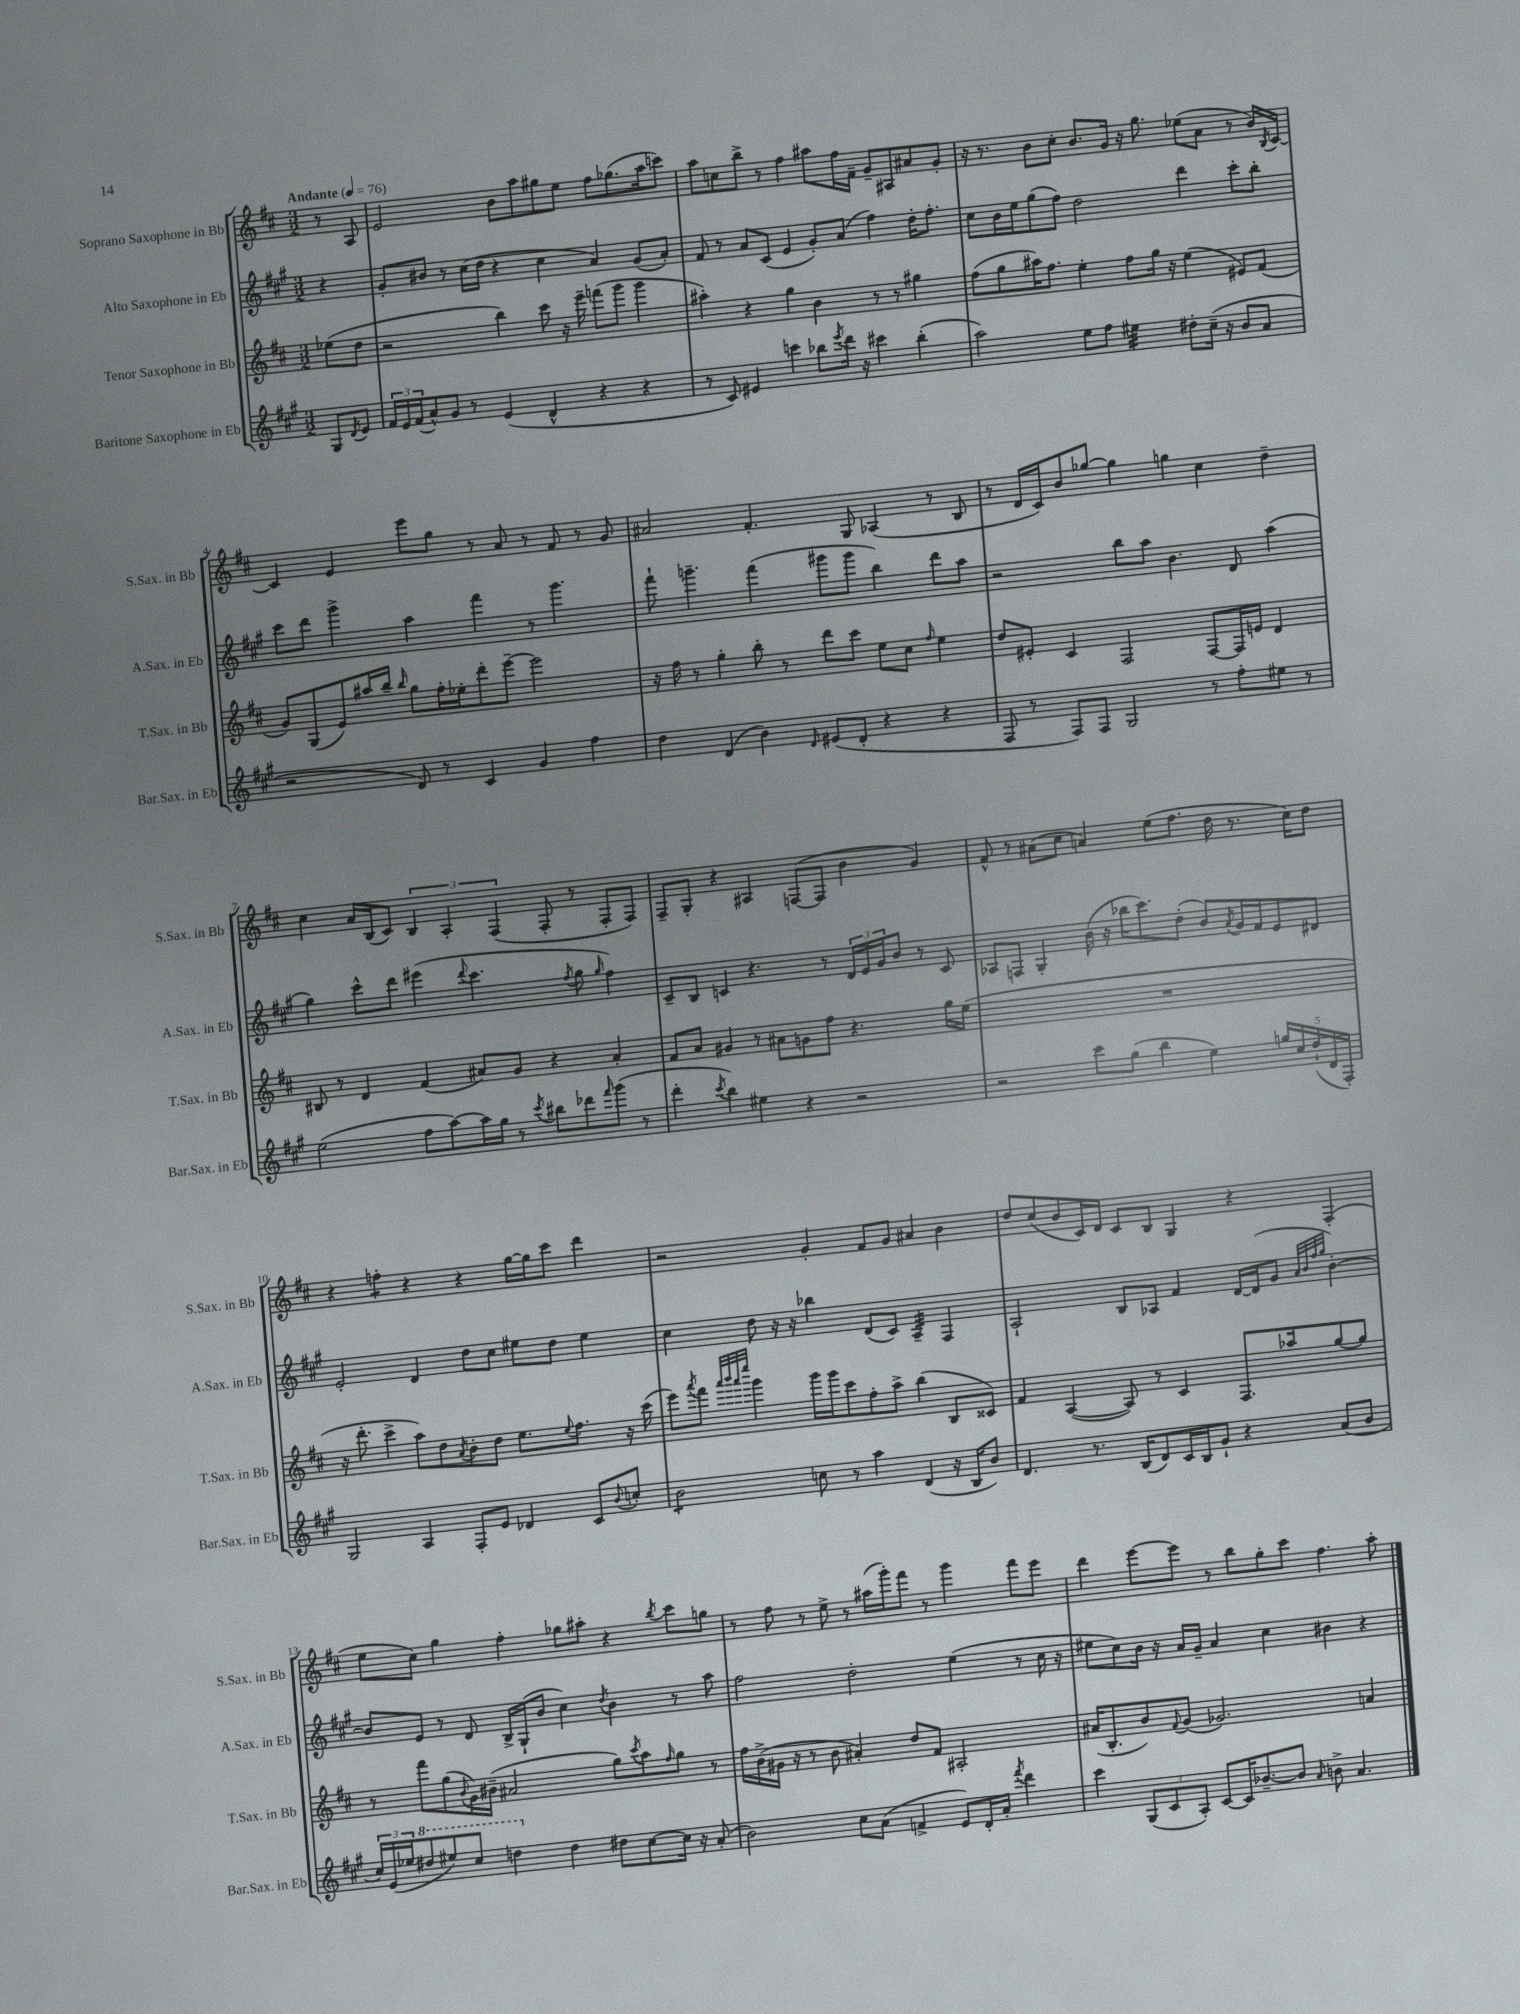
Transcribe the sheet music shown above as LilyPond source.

<<
\new StaffGroup <<
\new Staff = "s0" \with { instrumentName = "Soprano Saxophone in Bb" shortInstrumentName = "S.Sax. in Bb" } {
    \clef treble \key d \major \numericTimeSignature \time 3/2 \partial 4 \tempo "Andante" 4 = 76
    r8 a8 |
    e'2 b'8 a''8 gis''8 e''8 fis''8 ges''8.( a''16 c'''8) |
    a''8 c''8 b''8-> r8 fis''4 ais''8 fis''16 fis'16-- g'8-- ais8 ais'8 g'8-. |
    r16 r8. b'8 cis''8-. b'8. g'16 r16 g''8. ees''8( a'8 r8 b'16) \acciaccatura { b8 } cis'16~ |
    cis'4 e'4 e'''8 g''8 r8 a'8 r8 fis'8 r8 g'8 |
    ais'2 fis'4.-. g8 aes4( r8 b8 |
    r8 d'16 cis'16) b'8 ges''8~ ges''4 g''4 cis''4 d''4-- |
    cis''4 a'16 b16( cis'8) \tuplet 3/2 { b4 a4-. fis4( } fis8-. r8 fis8-. fis8) |
    fis8-- g8-. r4 ais4 f8~( f8 b'4 g'4) |
    fis'8-^ r8 ais'8( cis''8 a'4) e''8( fis''8. d''16 r8. cis''16) d''8 |
    r4 f''4:8-. r4 r4 g''16~ g''16 cis'''8 d'''4 |
    r2 g'4-. fis'8 g'8 ais'4 b'4 |
    d''8 cis''8( b'8 cis'16) d'16 cis'8 b8 g4 r4 fis4-.( |
    e''8 cis''8) g''4 fis''4-. ges''8 ais''8-. r4 \acciaccatura { b''8 } cis'''8 g''8 |
    r8 fis''8 r8 e''8-> r8 ais''16( g'''16-.) fis'''8 r8 g'''4 fis'''8 e'''8 |
    d'''4 e'''8~ e'''8 r8 b''8 g''8-. cis'''8 fis''4. a''8-. \bar "|." |
}
\new Staff = "s1" \with { instrumentName = "Alto Saxophone in Eb" shortInstrumentName = "A.Sax. in Eb" } {
    \clef treble \key a \major \numericTimeSignature \time 3/2 \partial 4
    r4 |
    gis'8-. bis'8 r8 cis''16( d''16 r4 cis''4 a'4) gis'8( a'8-.) |
    fis'8 r8 a'8 cis'8( e'4 gis'8-.) a'8( fis''4) d''16-. fis''8.-. |
    cis''8 b'16 e''16 gis''8( fis''8) d''2 d'''4 cis'''8-. b''8-. |
    cis'''8 d'''8 gis'''4-> a''4 fis'''4 r8 gis'''4. |
    fis'''8-! g'''4.-- fis'''4( gis'''8 gis'''8 b''4) d'''8 a''8 |
    r2 b''8 a''8 b'4. d'8 a''4( |
    gis''4) cis'''8-^ d'''8 eis'''4( \appoggiatura { d'''8 } cis'''4. \acciaccatura { fis''8 } gis''8 \grace { gis''16 } fis''4) |
    cis'8-- b8 c'4 r4. r8 \tuplet 3/2 { d'16 e'16 gis'16 } b'8 r8 c'8 |
    aes8 f8 gis4-. b'16( r16 bes''16 cis'''8.) d''8-.( b'8) \acciaccatura { a'8 } gis'16 fis'16 e'8 dis'8 |
    e'2-. d'4 d''8 cis''8 eis''8 d''8 eis''4 |
    cis''4 d''8 r16 r16 bes''4 d'8( cis'8) a4:32-- fis4 |
    a2-! b8 aes8 fis'4 d'16~ d'16( gis'8 \grace { a'32 b'32 fis''32 gis''32 } b'4~-.) |
    b'8 e'8 r8 d'8 b16-> gis16-!( b'8 cis''4) \acciaccatura { d''8 } b'4 r8 a''8 |
    fis''2 d''2-. e''4( r8 cis''16 r16 |
    eis''8 cis''8) b'16 r16 a'16 gis'16-- a'4 cis''4 bis'4 r4 \bar "|." |
}
\new Staff = "s2" \with { instrumentName = "Tenor Saxophone in Bb" shortInstrumentName = "T.Sax. in Bb" } {
    \clef treble \key d \major \numericTimeSignature \time 3/2 \partial 4
    ees''8( d''8 |
    r2 b''4) cis'''8 r16 e'''16-- f'''8( g'''8 g'''4 |
    ais''4-.) r4 g''4 b'4 r8 r8 gis''4 |
    fis''8( g''8 ais''16) fis''8. e''4-. fis''8 g''16 r16 e''4( eis'8) fis'8( |
    g'8) g8( e'8) ais''16 b''16-- \grace { b''16 } g''8 fis''16-. ees''16-. d'''8-. e'''8~-- e'''2 |
    r16 fis''16 r8 g''4-. b''8-. r8 d'''8 cis'''8 e''8 cis''8 \grace { fis''16 } e''4 |
    d''8 eis'8-. cis'4 fis2 fis8~ fis16 e'16 d'4 |
    bis8 r8 d'4 fis'4( ais'8) g'8 r4 ais'4-. |
    fis'8 a'8 gis'4 r8 ais'8 g'8 fis''8 r4. g''16 e''16( |
    R1. |
    r16 d'''8.-. cis'''4-> a''8) d''8 \acciaccatura { a'8 } b'8-. d''8 e''8. \appoggiatura { e''8 } fis''8. r16 cis'''16( |
    e'''8) \acciaccatura { a'''8 } fis'''8 \grace { a'''32 b'''32 a'''32 e''''32 } g'''4 g'''16 g'''16 cis'''8 fis''8-. a''8-> b''4( b8 cisis'8) |
    fis'4 a4~( a8) r8 cis'4 fis8. aes''16 g''8~ g''8 |
    r8 fis'''8 g''8( \appoggiatura { b'8 } g'16) bis'16--( ais'2 g''8) \acciaccatura { cis'''8 } a''8 \grace { fis''16 } g''8 r8 |
    fis''16 b'16->( gis'16 r16 r8 b'8 ais'4-.) d''8 fis'8 ais2-. |
    ais'16( b8.-. b'8) \appoggiatura { fis'8 } g'8( ges'2.) a'4 \bar "|." |
}
\new Staff = "s3" \with { instrumentName = "Baritone Saxophone in Eb" shortInstrumentName = "Bar.Sax. in Eb" } {
    \clef treble \key a \major \numericTimeSignature \time 3/2 \partial 4
    gis8 \acciaccatura { d'8 } e'8 |
    \tuplet 3/2 { fis'16 e'16 fis'16( } a'8-^) gis'8 r8 e'4( d'4-^ r4 r4 |
    r8 cis'8) eis'4 c'''4 bes''8 \acciaccatura { e'''8 } d'''16 r16 cis'''4 bes''4-.( |
    a''2) e''8 fis''8 eis''4:32 dis''8-. cis''16--( r16 b'8 a'8 |
    r2 d'8) r8 cis'4 gis'4 fis''4 |
    d''4 d'4( b'4) \grace { d'16 } eis'8( d'8-. r4 r4 |
    fis8 r8 fis8) fis8 gis2 r8 fis''8-. eis''8 r8 |
    e''2( fis''8 a''8~) a''16 gis''16 r8 \acciaccatura { cis'''8 } bis''8 des'''8 \grace { fis'''16 } gis'''8( r8 |
    d'''4-. \acciaccatura { cis'''8 } b''4) eis''4 r4 r2 |
    r2 cis'''8 gis''8( b''4 e''4) \tuplet 5/4 { g''16 cis''16 d''16-!( d'16 fis16-.) } |
    gis2 a4 fis8-. e'8 des'4 cis'8 \appoggiatura { b'8 } c''8-. |
    b'2:8 c''8 r8 a''4 d'4( r16 b16 b'8) |
    d'4. r8. b16( d'8) cis'16 b16 gis'8-! r4 a'8( b'8 |
    \tuplet 3/2 { cis''16) e'16( ees''16 } \ottava #1 dis'''8 eis'''8) cis'''8 d'''4 \ottava #0 d''4 dis''8 cis''8~ cis''16 r16 a'8-.( |
    b'2) cis''8 a'8( f'4-> e'8) d'16-. a'16-. \acciaccatura { fis'''8 } d'''4 |
    cis'''4 \tuplet 3/2 { gis8( cis'8 a8-.) } cis'8~ cis'16 bes'8.~-- bes'8 \grace { a'16 } b'8-> a'4. \bar "|." |
}
>>
>>
